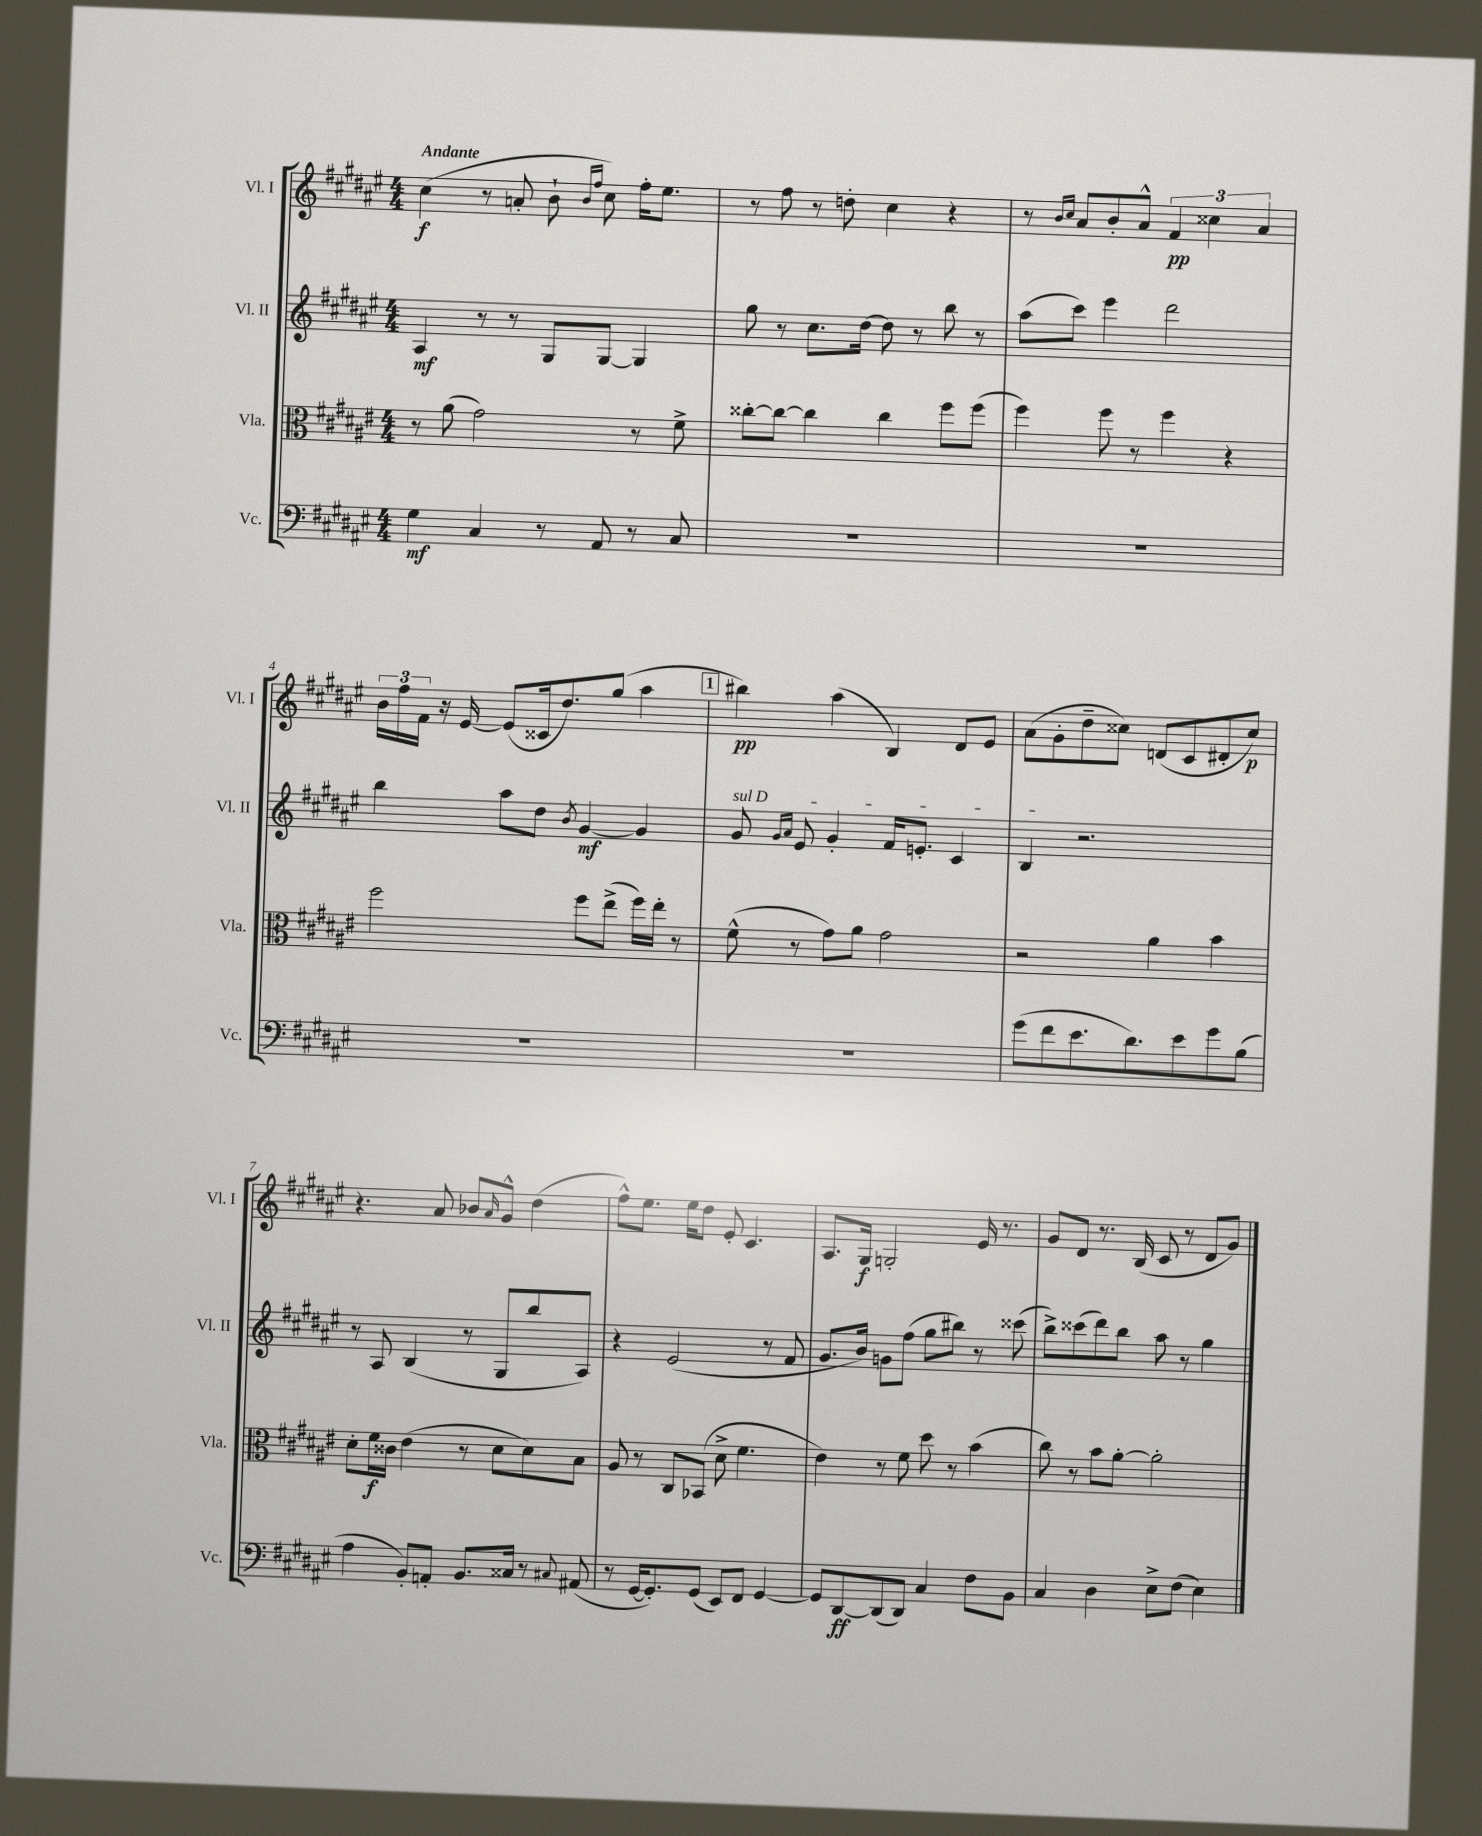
<<
\new StaffGroup <<
\new Staff = "s0" \with { instrumentName = "Vl. I" shortInstrumentName = "Vl. I" } {
    \clef treble \key fis \major \numericTimeSignature \time 4/4 \tempo "Andante"
    cis''4\f( r8 a'8-. b'8-! \grace { b'16 fis''16 } cis''8) fis''16-. eis''8. |
    r8 fis''8 r8 d''8-. cis''4 r4 |
    r8 \grace { b'16 cis''16 } ais'8 b'8-. ais'8-^ \tuplet 3/2 { fis'4\pp cisis''4 ais'4 } |
    \tuplet 3/2 { b'16 fis''16 fis'16 } r16 eis'16~ eis'8( cisis'16 dis''8.) gis''8( ais''4 |
    \mark \markup { \box "1" } bis''4\pp) ais''4( b4) dis'8 eis'8 |
    ais'8( gis'8-. dis''8-- cisis''8) d'8( cis'8 dis'8-. cisis''8\p) |
    r4. ais'8 bes'8 \grace { ais'16 } gis'8-^ dis''4( |
    fis''8-^) eis''8. eis''16 dis''8 eis'8-. cis'4. |
    ais8. gis16\f g2-. eis'16 r8. |
    gis'8 dis'8 r8. b16( cis'8 r8 dis'8 gis'8) \bar "|." |
}
\new Staff = "s1" \with { instrumentName = "Vl. II" shortInstrumentName = "Vl. II" } {
    \clef treble \key fis \major \numericTimeSignature \time 4/4
    ais4\mf r8 r8 gis8 gis8~ gis4 |
    gis''8 r8 cis''8. dis''16~ dis''8 r8 b''8 r8 |
    ais''8( cis'''8) eis'''4 dis'''2 |
    b''4 ais''8 dis''8 \acciaccatura { b'8 } gis'4~\mf gis'4 |
    \mark \markup { \box "1" } \once \override TextSpanner.bound-details.left.text = \markup { \italic "sul D" } gis'8\startTextSpan \grace { gis'16 ais'16 } eis'8 gis'4-. fis'16 e'8.-. cis'4 |
    b4\stopTextSpan r2. |
    r8 ais8 b4( r8 gis8 b''8 ais8) |
    r4 eis'2( r8 fis'8 |
    gis'8. b'16) g'8 fis''8( gis''8 bis''8) r8 cisis'''8( |
    b''8->) cisis'''8( dis'''8) b''8 ais''8 r8 gis''4 \bar "|." |
}
\new Staff = "s2" \with { instrumentName = "Vla." shortInstrumentName = "Vla." } {
    \clef alto \key fis \major \numericTimeSignature \time 4/4
    r8 ais'8( gis'2) r8 fis'8-> |
    cisis''8~-. cisis''8~ cisis''4 cisis''4 fis''8 fis''8( |
    fis''4) fis''8 r8 fis''4 r4 |
    fis''2 fis''8 eis''8->( fis''16) eis''16-. r8 |
    \mark \markup { \box "1" } fis'8-^( r8 gis'8) ais'8 gis'2 |
    r2 ais'4 b'4 |
    dis'8-. fis'16\f cisis'16 eis'4( r8 dis'8 dis'8) b8 |
    ais8 r8 cis8 bes,8( dis'8-> fis'4. |
    eis'4) r8 fis'8 dis''8 r8 b'4( |
    cis''8) r8 b'8 ais'8~-. ais'2-. \bar "|." |
}
\new Staff = "s3" \with { instrumentName = "Vc." shortInstrumentName = "Vc." } {
    \clef bass \key fis \major \numericTimeSignature \time 4/4
    gis4\mf cis4 r8 ais,8 r8 cis8 |
    R1 |
    R1 |
    R1 |
    \mark \markup { \box "1" } R1 |
    gis'8( fis'8 eis'8. dis'8.) eis'8 gis'8 b8( |
    ais4 b,8-.) a,8-. b,8. cisis16 r8 \appoggiatura { cis8 } ais,8( |
    r8 gis,16~ gis,8.-.) gis,8( eis,8) fis,8 gis,4~ |
    gis,8 dis,8~\ff dis,8( dis,8) cis4 fis8 b,8 |
    cis4 dis4 eis8-> fis8( eis4) \bar "|." |
}
>>
>>
